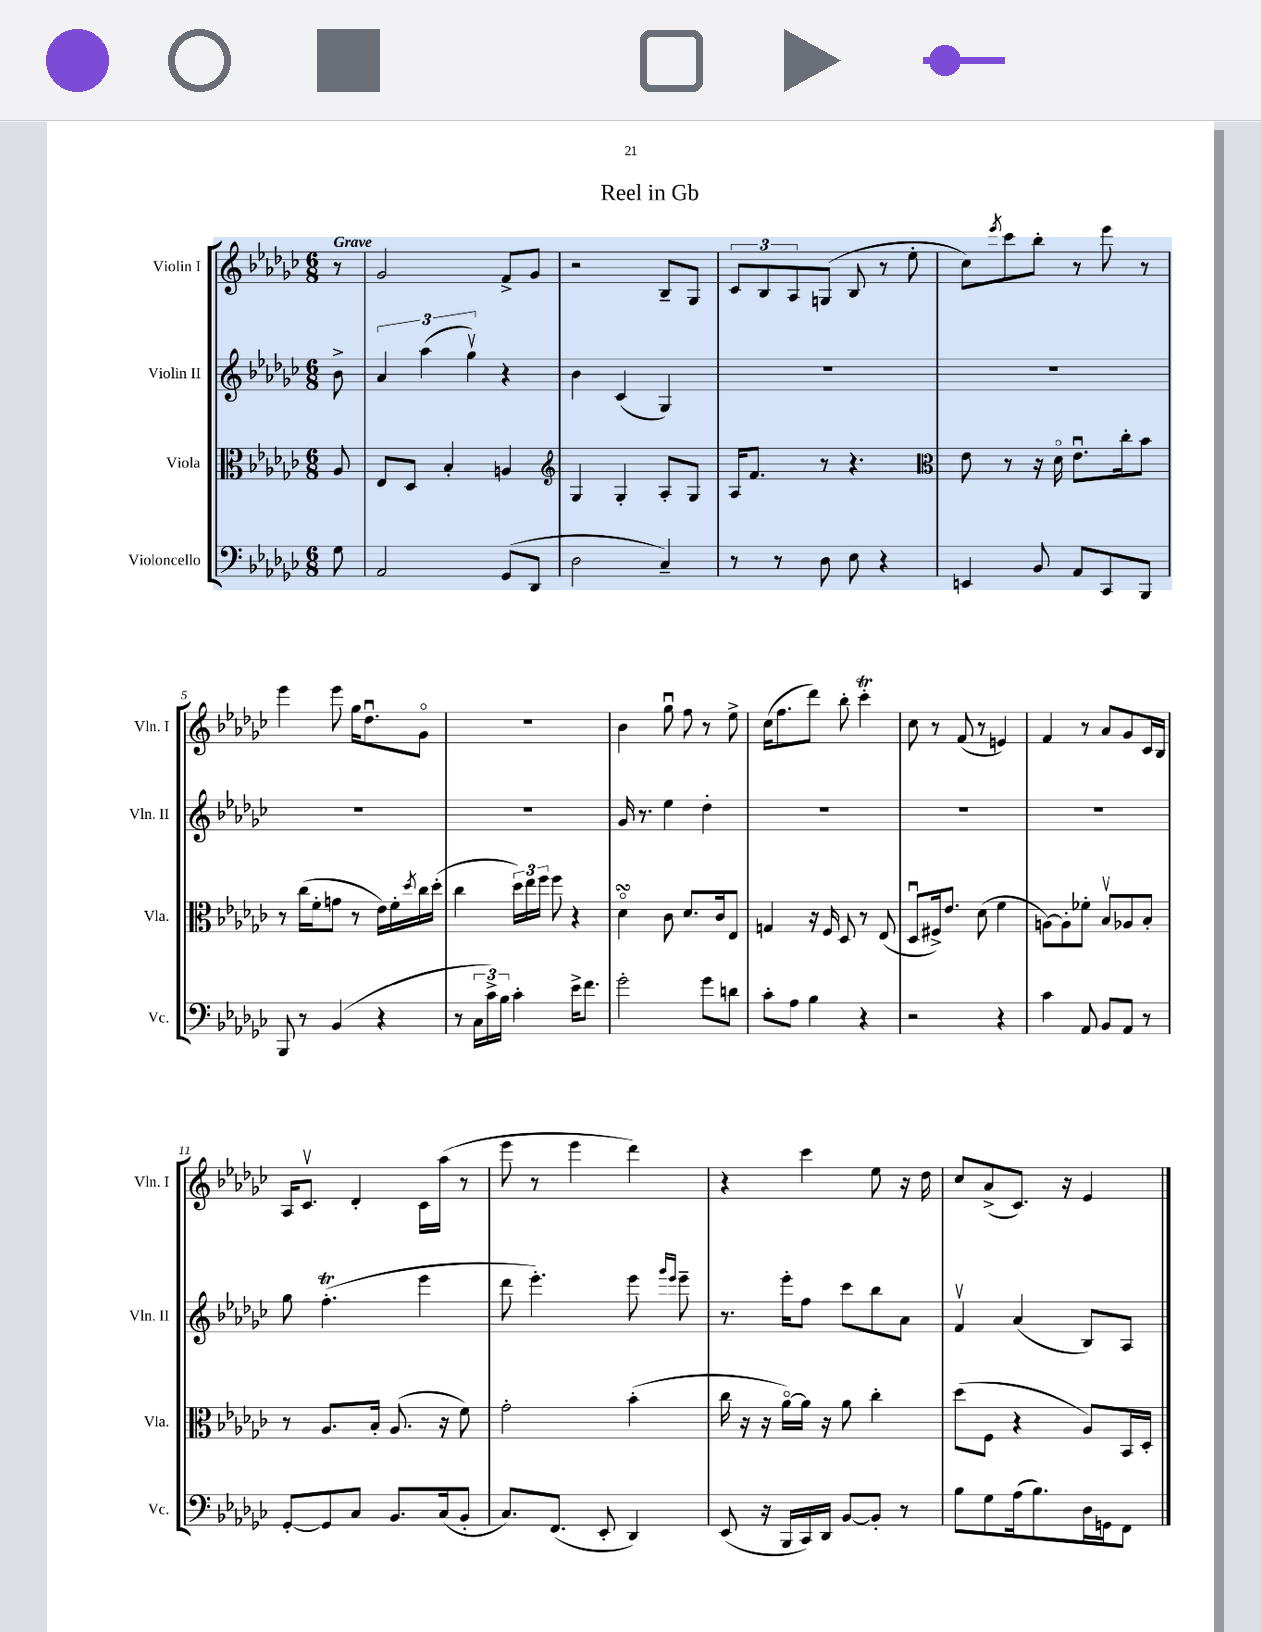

**kern	**kern	**kern	**kern
*part4	*part3	*part2	*part1
*staff4	*staff3	*staff2	*staff1
*I"Violoncello	*I"Viola	*I"Violin II	*I"Violin I
*I'Vc.	*I'Vla.	*I'Vln. II	*I'Vln. I
*clefF4	*clefC3	*clefG2	*clefG2
*k[b-e-a-d-g-c-]	*k[b-e-a-d-g-c-]	*k[b-e-a-d-g-c-]	*k[b-e-a-d-g-c-]
*M6/8	*M6/8	*M6/8	*M6/8
=	=	=	=
!	!	!	!LO:TX:a:B:t=Grave
8G-\	8A-/	8b-^\	8r
=1	=1	=1	=1
2AA-/	8E-/L	6a-/	2g-/
.	8D-/J	.	.
.	.	(6aa-\	.
.	4B-'/	.	.
.	.	6gg-v\)	.
(8GG-/L	4An/	4r	8f^/L
8DD-/J	.	.	8g-/J
=2	=2	=2	=2
*	*clefG2	*	*
2D-\	4G-/	4b-\	2r
.	4G-'/	(4c-/	.
4C-~/)	8A-'/L	4G-/)	8B-~/L
.	8G-/J	.	8G-/J
=3	=3	=3	=3
8r	16A-/KL	2.r	12c-/L
.	8.f/J	.	.
.	.	.	12B-/
8r	.	.	.
.	.	.	12A-/
8D-\	8r	.	(8Gn/J
8E-\	4.r	.	8B-/
4r	.	.	8r
.	.	.	8ee-'\
=4	=4	=4	=4
*	*clefC3	*	*
4EEn/	8e-\	2.r	8cc-\L)
.	.	.	8qeee-/
.	8r	.	8ccc-\
8BB-/	16r	.	8bb-'\J
.	16d-\	.	.
8AA-/L	8.e-u\L	.	8r
8CC-/	.	.	8eee-\
.	16cc-'\k	.	.
8BBB-/J	8b-\J	.	8r
!!LO:LB:g=z
=5	=5	=5	=5
8BBB-/	8r	2.r	4eee-\
8r	(16cc-\LL	.	.
.	16f'\J	.	.
(4BB-/	8gn\J	.	8eee-\
.	8r	.	16gg-\KL
.	.	.	8.dd-u\
4r	16e-\LL)	.	.
.	16f'\	.	.
.	8qdd-/	.	.
.	16cc-\	.	8g-\J
.	(16dd-'\JJ	.	.
=6	=6	=6	=6
8r	4cc-\	2.r	2.r
24C-\LL	.	.	.
24c-^\)	.	.	.
24B-\JJ	.	.	.
4c-'\	24dd-\LL)	.	.
.	24ee-\	.	.
.	24ff\JJ	.	.
.	8ff\	.	.
16e-^\KL	4r	.	.
8.f\J	.	.	.
=7	=7	=7	=7
2g-'\	4d-sSSS\	16g-/	4b-\
.	.	8.r	.
.	8c-\	4ee-\	8gg-u\
.	8.d-/L	.	8ff\
8g-\L	.	4dd-'\	8r
.	16c-/k	.	.
8dn\J	8E-/J	.	8ee-^\
=8	=8	=8	=8
8c-'\L	4Gn/	2.r	(16cc-\KL
.	.	.	8.ff\
8A-\J	.	.	.
4B-\	16r	.	8ddd-\J)
.	16F/	.	.
.	8D-/	.	8bb-'\
4r	8r	.	4ccc-T'\
.	(8E-/	.	.
=9	=9	=9	=9
2r	8D-u/L	2.r	8cc-\
.	16F#X^/k)	.	8r
.	8.e-/J	.	.
.	.	.	(8f/
.	(8d-\	.	8r
4r	4f\	.	4en/)
=10	=10	=10	=10
4c-\	[8An\L)	2.r	4f/
.	8A'\]	.	.
8AA-/	8f-X'\J	.	8r
8BB-/L	8B-v/L	.	8a-/L
8AA-/J	8A-X/	.	8g-/
8r	8B-'/J	.	16c-/L
.	.	.	16B-/JJ
!!LO:LB:g=z
=11	=11	=11	=11
[8GG-'/L	8r	8gg-\	16A-/KL
.	.	.	8.c-v/J
8GG-/]	8.A-/L	(4.fft'\	.
8C-/J	.	.	4d-'/
.	16B-'/Jk	.	.
8.BB-/L	(8.A-/	.	.
.	.	4eee-\	16c-\LL
(16C-/k	16r	.	(16aa-\JJ
8BB-'/J	8f\)	.	8r
=12	=12	=12	=12
8.C-/L)	2g-'\	8ddd-\	8eee-\
.	.	4.eee-'\)	8r
(8.FF/J	.	.	.
.	.	.	4eee-\
8EE-'/	.	.	.
4DD-/)	(4b-'\	8eee-\	4ddd-\)
.	.	16qqggg-/LL	.
.	.	16qqeee-/JJ	.
.	.	8eee-~\	.
=13	=13	=13	=13
(8EE-/	16cc-\	8.r	4r
.	16r	.	.
16r	16r	.	.
16BBB-/LL	[16a-\LL)	16eee-'\KL	.
16CC-/)	16a-\JJ]	8ff\J	4ccc-\
16DD-/JJ	16r	.	.
[8BB-/L	8a-\	8ccc-\L	.
8BB-'/J]	4cc-'\	8bb-\	8ee-\
8r	.	8a-\J	16r
.	.	.	16dd-\
=14	=14	=14	=14
8B-\L	(8dd-\L	4fv/	8cc-/L
8G-\	8F\J	.	(8a-^/
(16A-\k	4r	(4a-/	8.c-/J)
8.B-\)	.	.	.
.	.	.	16r
16D-\L	8A-/L)	8B-/L)	4e-/
16GGn\J	.	.	.
8FF\J	16BB-/L	8A-/J	.
.	16D-'/JJ	.	.
==	==	==	==
*-	*-	*-	*-
